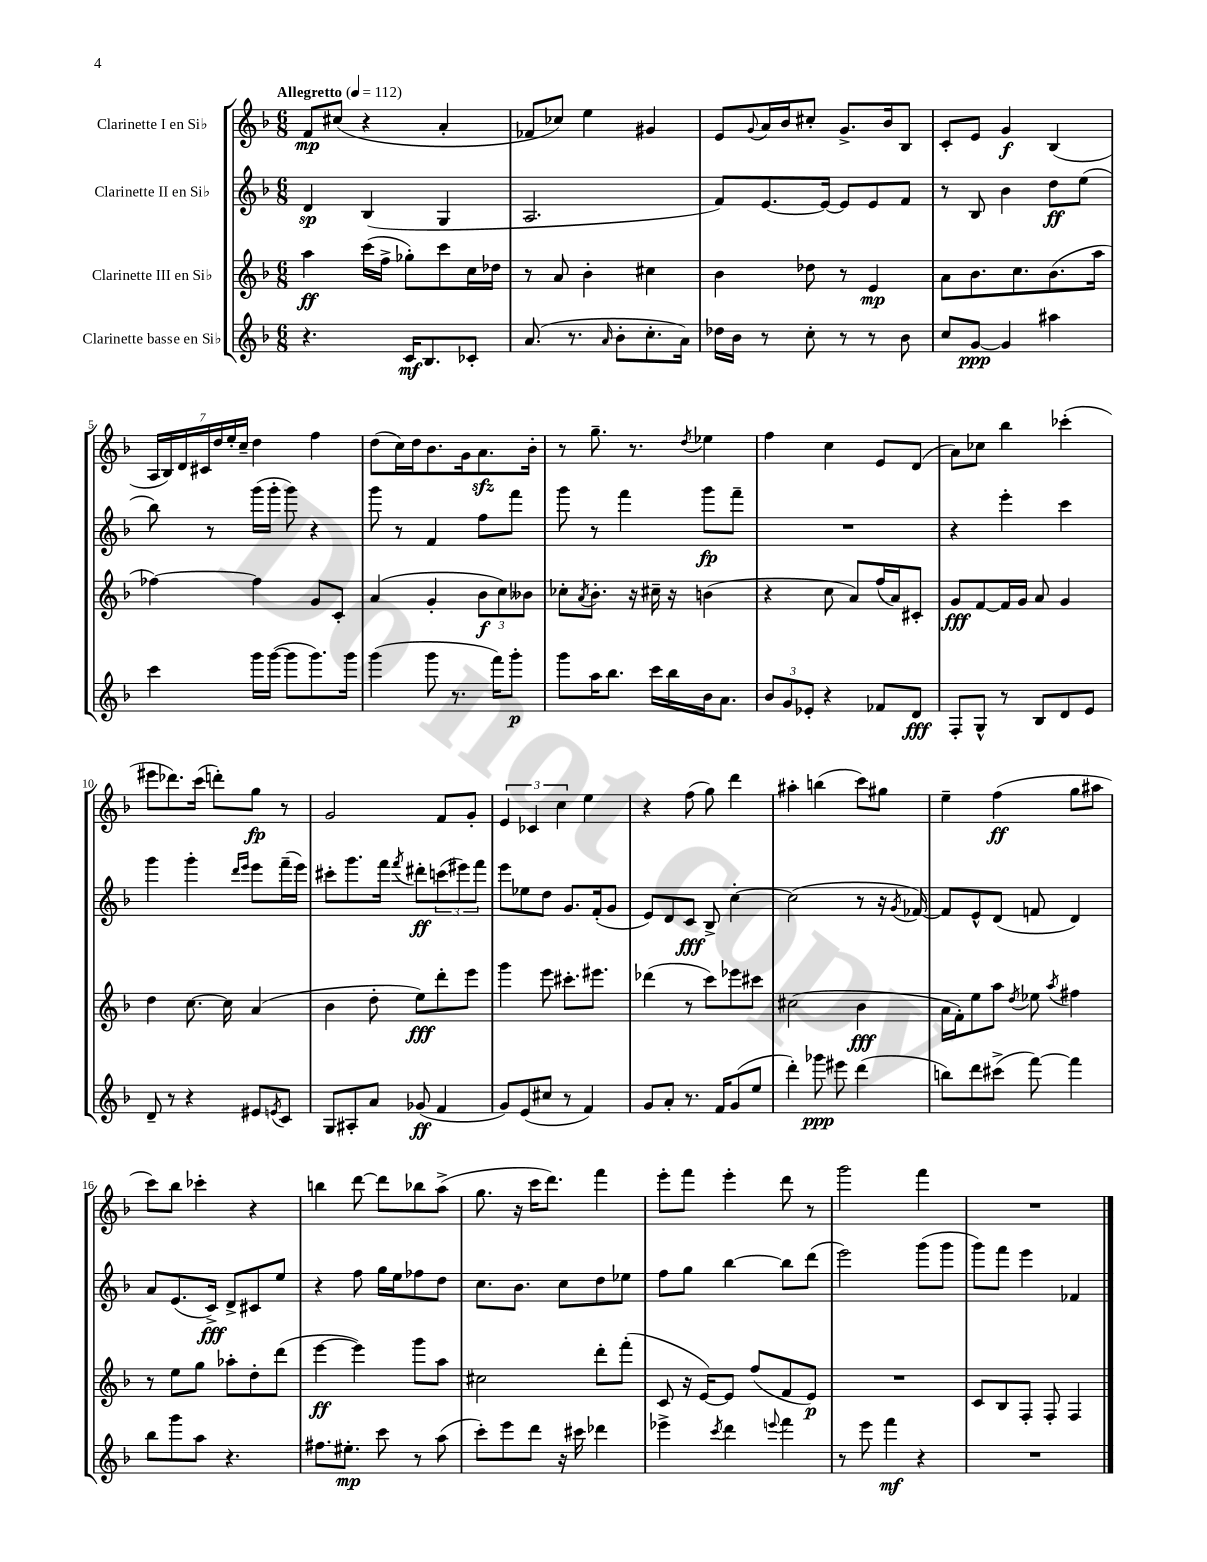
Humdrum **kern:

**kern	**kern	**kern	**kern
*staff4	*staff3	*staff2	*staff1
*clefG2	*clefG2	*clefG2	*clefG2
*k[b-]	*k[b-]	*k[b-]	*k[b-]
*M6/8	*M6/8	*M6/8	*M6/8
*MM112	*MM112	*MM112	*MM112
4.r	4aa	4d	8f
.	.	.	(8cc#
.	(16ccc	(4B-	4r
.	16ff^	.	.
16c	8gg-')	.	.
8.B-	.	.	.
.	8ccc	4G	4a'
8c-'	16cc	.	.
.	16dd-	.	.
=	=	=	=
(8.a	8r	2.A	8f-
.	8a	.	8cc-)
8.r	.	.	.
.	4b-'	.	4ee
16qqa	.	.	.
8b-'	.	.	.
8.cc'	4cc#	.	4g#
16a)	.	.	.
=	=	=	=
16dd-	4b-	8f)	8e
16b-	.	.	.
.	.	.	8qqg
8r	.	[8.e	16a
.	.	.	16b-
8cc'	8dd-	.	8cc#'
.	.	16e_	.
8r	8r	8e]	8.g^
8r	4e	8e	.
.	.	.	16b-
8b-	.	8f	8B-
=	=	=	=
8cc	8a	8r	8c'
[8g	8.b-	8B-	8e
4g]	.	4b-	4g
.	8.cc	.	.
4aa#	(8.b-	8dd	(4B-
.	.	(8ee	.
.	16aa	.	.
=	=	=	=
4ccc	[4ff-)	8bb-)	28A
.	.	.	28B-)
.	.	.	28d
.	.	.	28c#
.	.	8r	.
.	.	.	28dd
.	.	.	28ee'
.	.	.	28cc~
16ggg	4ff-]	(16ggg	4dd
([16ggg	.	16ggg'	.
8ggg]	.	8ggg)	.
8.ggg)	8g	4r	4ff
.	8c'	.	.
16ggg	.	.	.
=	=	=	=
(4ggg	(4a	8ggg	(8dd
.	.	8r	16cc)
.	.	.	16dd
8ggg	4g'	4f	8.b-
8.r	.	.	.
.	.	.	16g
.	12b-	8ff	8.a
16fff)	.	.	.
.	12cc)	.	.
8ggg'	.	8fff	.
.	12b--	.	.
.	.	.	16b-'
=	=	=	=
8ggg	8cc-'	8ggg	8r
.	8qa	.	.
16aa	8.b-'	8r	8.gg~
8.bb-	.	.	.
.	.	4fff	.
.	16r	.	8.r
16ccc	16cc#~	.	.
16bb-	16r	.	.
.	.	.	8qdd
16b-	(4b	8ggg	4ee-
8.a	.	.	.
.	.	8fff~	.
=	=	=	=
12b-	4r	2.r	4ff
12g	.	.	.
12e-'	.	.	.
4r	8cc	.	4cc
.	8a)	.	.
8f-	(16ff	.	8e
.	16a)	.	.
8d	8c#'	.	(8d
=	=	=	=
8F'	8g	4r	8a)
8G^^	[8f	.	8cc-
8r	16f]	4eee'	4bb-
.	16g	.	.
8B-	8a	.	.
8d	4g	4ccc	(4ccc-'
8e	.	.	.
=	=	=	=
8d~	4dd	4ggg	8eee#
8r	.	.	8.ddd-)
4r	[8.cc	4ggg'	.
.	.	.	(16ccc
.	.	.	8ddd')
.	16cc]	.	.
.	.	16qqddd	.
.	.	16qqeee	.
8e#	(4a	8eee	8gg
8qe	.	.	.
8c	.	(16fff~	8r
.	.	16eee)	.
=	=	=	=
8G	4b-	8ccc#'	2g
8A#'	.	8.ggg	.
8a	8dd'	.	.
.	.	16fff	.
.	.	8qfff	.
(8g-	8ee)	8ddd#'	.
4f	8ddd'	(12ccc	8f
.	.	12eee#)	.
.	8eee	.	8g'
.	.	12fff	.
=	=	=	=
8g)	4ggg	8eee	6e
(8e	.	8ee-	.
.	.	.	6c-
8cc#	8eee	8dd	.
.	.	.	6cc
8r	8.ccc#'	8.g	.
4f)	.	.	4ee
.	8.eee#	(16f'	.
.	.	8g	.
=	=	=	=
8g	(4ddd-	8e)	4r
8a'	.	8d	.
8.r	8r	8c	(8ff
.	8ccc)	8B-^	8gg)
16f	.	.	.
(8g	8eee-	[4cc'	4ddd
8ee	8ccc#	.	.
=	=	=	=
4ddd')	(2cc#	(2cc]	4aa#'
8ggg-	.	.	(4bb
8eee#	.	.	.
(4ddd	4b-	8r	8ccc)
.	.	16r	8gg#
.	.	8qg	.
.	.	[16f-)	.
=	=	=	=
8bb)	16a	8f-]	4ee~
.	16f')	.	.
8ddd	8ee	8e^^	.
(8ccc#^	8aa	(8d	(4ff
.	8qdd	.	.
[8fff)	8ee-	8f	.
.	8qaa	.	.
4fff]	4ff#	4d)	8gg
.	.	.	8aa#
=	=	=	=
8bb-	8r	8a	8ccc)
8ggg	8ee	(8.e	8bb-
8aa	8gg	.	4ccc-'
.	.	16c^)	.
4.r	8aa-'	8d^	.
.	8dd'	8c#	4r
.	(8ddd	8ee	.
=	=	=	=
8.ff#	[4eee	4r	4bb
8.ee#'	.	.	.
.	4eee])	8ff	[8ddd
8ccc	.	16gg	8ddd]
.	.	16ee	.
8r	8ggg	8ff-	8bb-
(8aa	8aa	8dd	(8aa^
=	=	=	=
8ccc')	2cc#	8.cc	8.gg
8eee	.	.	.
.	.	8.b-	16r
8ddd	.	.	16ccc
.	.	.	8.ddd)
16r	.	8cc	.
16ccc#	.	.	.
4ddd-	8ddd'	8dd	4fff
.	(8fff'	8ee-	.
=	=	=	=
4eee-^	8c	8ff	8eee'
.	16r	8gg	8fff
.	[16e)	.	.
8qccc	.	.	.
4ddd	8e]	[4bb-	4eee'
.	(8ff	.	.
8qqeee	.	.	.
4fff	8f	8bb-]	8ddd
.	8e)	(8ddd	8r
=	=	=	=
8r	2.r	2eee)	2ggg
8eee	.	.	.
4fff	.	.	.
4r	.	(8ggg	4fff
.	.	8ggg	.
=	=	=	=
2.r	8c	8ggg)	2.r
.	8B-	8fff	.
.	8F'	4eee	.
.	8F'	.	.
.	4F	4f-	.
==	==	==	==
*-	*-	*-	*-
